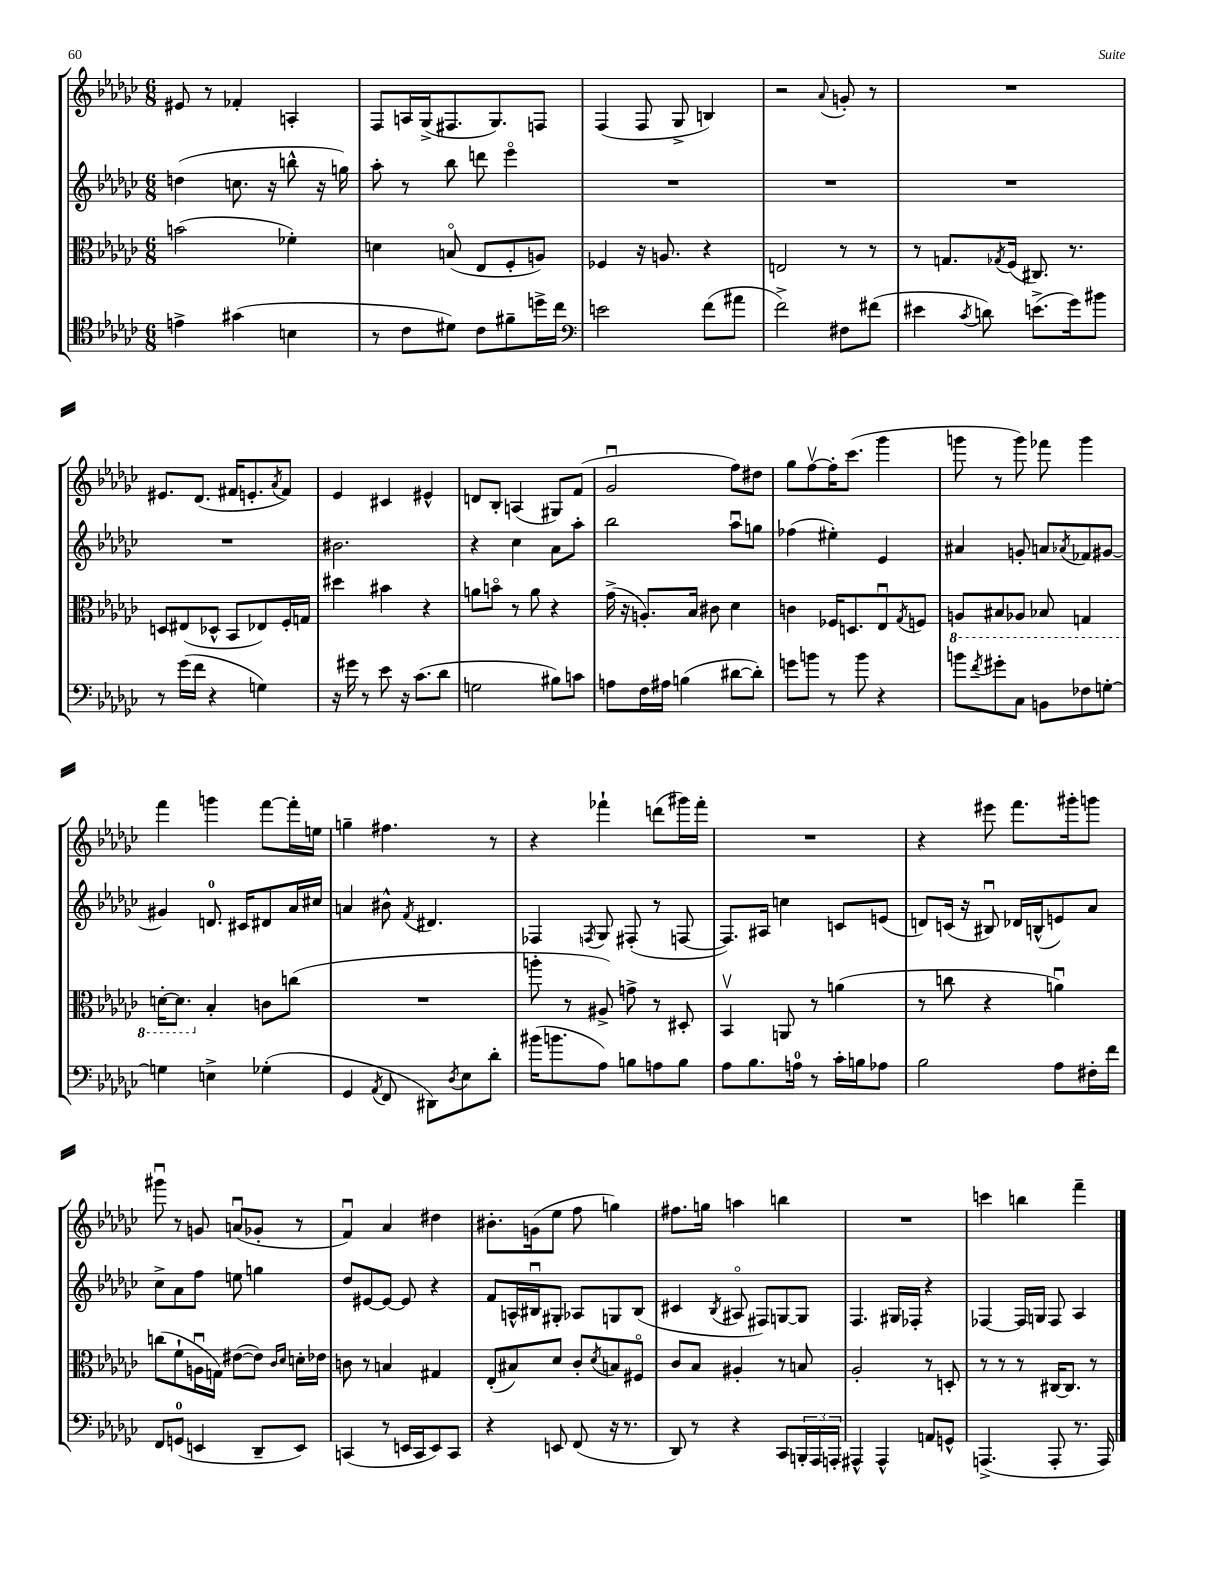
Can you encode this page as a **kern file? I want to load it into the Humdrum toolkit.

**kern	**kern	**kern	**kern
*part4	*part3	*part2	*part1
*staff4	*staff3	*staff2	*staff1
*clefC4	*clefC3	*clefG2	*clefG2
*k[b-e-a-d-g-c-]	*k[b-e-a-d-g-c-]	*k[b-e-a-d-g-c-]	*k[b-e-a-d-g-c-]
*M6/8	*M6/8	*M6/8	*M6/8
=18	=18	=18	=18
4en^\	(2bn\	(4ddn\	8e#X/
.	.	.	8r
(4g#X\	.	8.ccn\	4f-X'/
.	.	16r	.
4Bn\	4f-X'\)	8bbn^^\	4An'/
.	.	16r	.
.	.	16ggn\)	.
=19	=19	=19	=19
8r	4dn\	8aa-'\	8F/L
8c-\L	.	8r	16An/L
.	.	.	(16G-^/J
8d#X\J)	(8Bn/	8bb-\	8.F#X/
8c-\L	8E-/L	8dddn\	.
.	.	.	8.G-/)
8f#X~\	8F'/	4eee-\	.
16ddn^\L	8An/J)	.	8Fn/J
16cc-\JJ	.	.	.
=20	=20	=20	=20
*clefF4	*	*	*
2en\	4F-X/	2.r	(4F/
.	16r	.	8F/
.	8.An/	.	.
.	.	.	8G-^/
(8f\L	4r	.	4Bn/)
8a#X\J	.	.	.
=21	=21	=21	=21
2f^\)	2En/	2.r	2r
.	.	.	8qqa-/
8F#X\L	8r	.	8gn'/
(8f#X\J	8r	.	8r
=22	=22	=22	=22
4e#X\	8r	2.r	2.r
.	8.Gn/L	.	.
8qc-/	.	.	.
8dn\)	.	.	.
.	8qG-X/	.	.
.	(16F/Jk	.	.
(8.en^\L	8.C#X/)	.	.
16g-\k)	8.r	.	.
8b#X\J	.	.	.
!!LO:LB:g=z
=23	=23	=23	=23
8r	8Dn/L	2.r	8.e#X/L
(16g-\LL	(8E#X/	.	.
16f\JJ	.	.	(8.d-/J
4r	8D-X^^/J	.	.
.	8BB-/L	.	16f#X/KL
.	.	.	8.en'/
4Gn\)	8E-X/)	.	.
.	.	.	8qa-/
.	16F'/L	.	8f#/J)
.	16Gn/JJ	.	.
=24	=24	=24	=24
16r	4dd#X\	2.b#X\	4e-/
16g#X\	.	.	.
8r	.	.	.
8e-\	4b#X\	.	4c#X/
16r	.	.	.
(8.c-\L	.	.	.
.	4r	.	4e#X^^/
8d-\J	.	.	.
=25	=25	=25	=25
2Gn\	8an\L	4r	8dn/L
.	8bn\J	.	8B-'/J
.	8r	4cc-\	(4An/
.	8a\	.	.
8B#X\L)	4r	8a-\L	8G#X/L)
8cn\J	.	8aa-'\J	(8f/J
=26	=26	=26	=26
8An\L	(16g-^\	2bb-\	2g-u/
.	16r	.	.
16F\L	8.An'/L)	.	.
16A#X\JJ	.	.	.
(4Bn\	.	.	.
.	16B-/Jk	.	.
.	8c#X\	.	.
[8d#X\L	4d-\	8aa-u\L	8ff\L)
8d#'\J])	.	8ggn\J	8dd#X\J
=27	=27	=27	=27
8gn\L	4cn\	(4ff-X\	8gg-\L
8bn\J	.	.	[8ffv\
8r	16F-X/KL	4ee#X'\)	16ff'\K]
.	8.Dn/	.	(8.ccc-\J
8b\	.	.	.
4r	8E-u/	4e-/	4ggg-\
.	8qG-/	.	.
.	8Fn/J	.	.
=28	=28	=28	=28
*	*8ba	*	*
8bn\L	8AAn/L	4a#X/	8gggn\
8qf/	.	.	.
8g#X'\	8BB#X/	.	8r
8C-\J	8AA-X/J	8gn'/	8ggg\)
8BBn\L	8BB-X/	8an/L	8fff-X\
.	.	8qa-X/	.
8F-X\	4GGn/	8f-X/	4ggg\
[8Gn'\J	.	[8g#X/J	.
!!LO:LB:g=z
=29	=29	=29	=29
4Gn\]	[16Dn'\KL	4g#X/]	4fff\
.	8.D\J]	.	.
*	*X8ba	*	*
4En^\	4B-'/	8.dn/	4gggn\
.	.	16c#X/KL	.
(4G-X'\	8cn\L	8d#X/	[8fff\L
.	(8ccn\J	16a-/L	16fff'\L]
.	.	16cc#X/JJ	16een\JJ
=30	=30	=30	=30
4GG-/	2.r	4an/	4ggn~\
8qAA-/	.	.	.
8FF/	.	8b#X^^\	4.ff#X\
.	.	8qf/	.
8DD#X\L)	.	4.d#X/	.
8qD-/	.	.	.
8E-\	.	.	.
8d-'\J	.	.	8r
=31	=31	=31	=31
(16b#X\KL	8aan'\	4F-X/	4r
8.bn\	.	.	.
.	8r	.	.
.	.	8qFn/	.
8A-\J)	8A#X^/)	8G-/	4fff-X`\
8Bn\L	8gn^\	(8F#X'/	.
8An\	8r	8r	(8dddn\L
8B\J	8D#X'/	[8Fn/	16ggg#X\L)
.	.	.	16fff-'\JJ
=32	=32	=32	=32
8A-\L	4BB-v/	8.F/L])	2.r
8.B-\	.	.	.
.	.	16A#X/Jk	.
.	8AAn/	4ccn\	.
16An\Jk	.	.	.
8r	8r	.	.
16c-'\LL	(4an\	8cn/L	.
16Bn\J	.	.	.
8A-X\J	.	(8en/J	.
=33	=33	=33	=33
2B-\	8r	8dn/L)	4r
.	8ccn\	(16cn/Jk	.
.	.	16r	.
.	4r	8B#Xu/)	8eee#X\
.	.	16d-X/LL	8.fff\L
.	.	(16Bn^^/J	.
8A-\L	4anu\)	8en/)	.
.	.	.	16ggg#X'\k
16F#X'\L	.	8a-/J	8gggn\J
16f\JJ	.	.	.
!!LO:LB:g=z
=34	=34	=34	=34
8FF/L	(8ccn\L	8cc-^\L	8ggg#Xu\
(8GGn/J	8f`\	8a-\	8r
4EEn/	16Anu\L	8ff\J	8gn/
.	16Gn\JJ)	.	.
.	([8e#X\L	8een\	(8anu/L
8DD-~/L	8e#\J])	4ggn\	8g-X'/J
.	16qqc-/LL	.	.
.	16qqd-/JJ	.	.
8EE/J)	16dn'\LL	.	8r
.	16e-X\JJ	.	.
=35	=35	=35	=35
(4CCn/	8cn\	8dd-/L	4fu/)
.	8r	[8e#X/	.
8r	4Bn/	8e#/J_	4a-/
16EEn/LL	.	8e#/]	.
16CC/J	.	.	.
8EE/)	4G#X/	4r	4dd#X\
8CC/J	.	.	.
=36	=36	=36	=36
4r	(8E-'/L	8f/L	8.b#X'\L
.	8B#X/)	16An^^/L	.
.	.	16B#Xu/J	(16gn\k
8EEn/	8d-/J	8G#X'/J	8ee-\J
(8FF/	8c-'/L	8A-X/L	8ff\
.	8qd-/	.	.
16r	8Bn/	8Gn/	4ggn\)
8.r	.	.	.
.	8F#X/J	(8B#/J	.
=37	=37	=37	=37
8DD-/)	8c-/L	4c#X/	8.ff#X\L
8r	8B-/J	.	.
.	.	.	16ggn\Jk
.	.	8qB-/	.
4r	4A#X'/	8A#X/	4aan\
.	.	8F#X/L)	.
8CC-/L	8r	[8Gn/	4bbn\
24BBBn'/L	8Bn/	8G/J]	.
24AAA-/	.	.	.
24AAAn'/JJ	.	.	.
=38	=38	=38	=38
4AAA#X^^/	2A-'/	4.F/	2.r
4AAA#^^/	.	.	.
.	.	16G#X/LL	.
.	.	16F-X'/JJ	.
8AAn/L	8r	4r	.
8GGn^^/J	8Dn'/	.	.
=39	=39	=39	=39
(4.AAAn^/	8r	[4F-X/	4cccn\
.	8r	.	.
.	8r	16F-/LL]	4bbn\
.	.	16Gn/JJ	.
8AAA'/	[16C#X/KL	8F-/	.
.	8.C#/J]	.	.
8.r	.	4A-/	4fff~\
.	8r	.	.
16AAA/)	.	.	.
==	==	==	==
*-	*-	*-	*-
